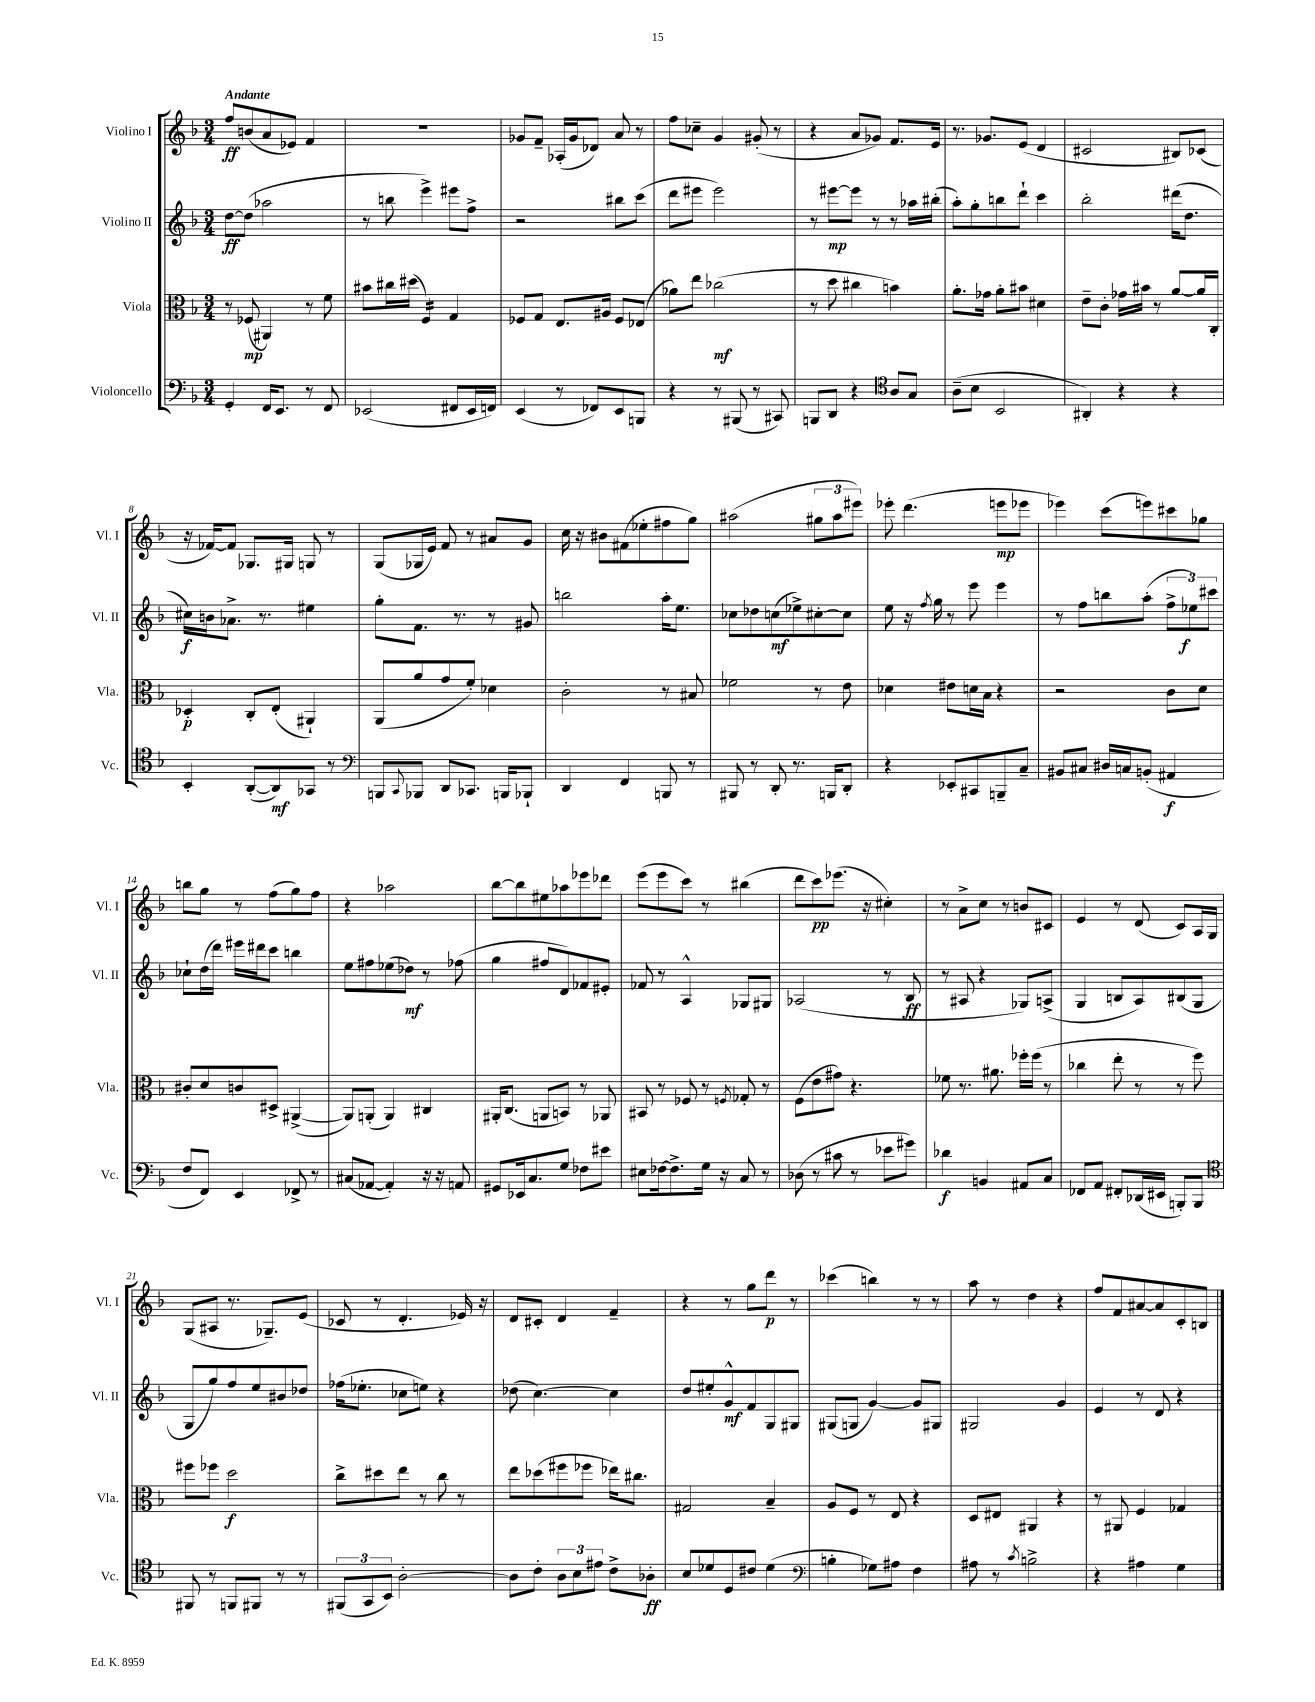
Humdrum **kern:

**kern	**kern	**kern	**kern
*staff4	*staff3	*staff2	*staff1
*clefF4	*clefC3	*clefG2	*clefG2
*k[b-]	*k[b-]	*k[b-]	*k[b-]
*M3/4	*M3/4	*M3/4	*M3/4
4GG'	8r	[8dd	8ff
.	(8F-	(8dd]	(8b
16FF	4AA#)	2aa-	8a
8.EE	.	.	.
.	.	.	8e-)
8r	8r	.	4f
8FF	8f	.	.
=	=	=	=
(2EE-	8b#	8r	2.r
.	16cc#	8bb	.
.	(16dd#	.	.
.	4F)	4eee^)	.
8FF#	4G	8eee#	.
16EE-	.	8ff^	.
16FF)	.	.	.
=	=	=	=
(4EE	8F-	2r	8g-
.	8G	.	8f~
8r	8.E	.	(16A-'
.	.	.	16g-
8FF-)	.	.	8d-)
.	16A#	.	.
8EE	8F-	8bb#	8a
8BBB	(8E-	(8ccc	8r
=	=	=	=
4r	8a-)	8ddd	8ff
.	8ee	8eee#	8cc-~
8r	(2cc-	2eee#)	4g
(8BBB#	.	.	.
8r	.	.	(8g#'
8CC#)	.	.	8r
=	=	=	=
8BBB	8r	8r	4r
8DD	8dd	[8eee#	.
4r	4cc#	8eee#]	8a
.	.	8r	8g-)
*clefC4	*	*	*
8A	4b)	8r	8.f
8G	.	16aa-	.
.	.	(16bb#'	16e
=	=	=	=
(8A~	8.a'	8aa')	8.r
8B-	.	8gg'	.
.	16g-	.	8.g-
2BB-	8a'	8bb	.
.	8b#	8ddd`	(8e
.	4d#	4ccc	4d
=	=	=	=
4AA#')	8e~	2bb-'	2c#
.	8c'	.	.
4r	16g-	.	.
.	16b#	.	.
.	8r	.	.
4r	[8a	(16ddd#	8B#)
.	.	8.dd	.
.	16a]	.	(8c-
.	16C'	.	.
=	=	=	=
4BB-'	4D-'	16cc#)	16r
.	.	16b	[16f-)
.	.	8.a-^	8f-]
([8AA'	8C'	.	8.G-
.	.	8.r	.
8AA])	(8E'	.	.
.	.	.	16G#
8GG-	4AA#`)	4ee#	8G
8r	.	.	8r
=	=	=	=
*clefF4	*	*	*
8BBB	(8AA	8gg'	(8G
8qqCC	.	.	.
8BBB-	8a	8.f	16G-
.	.	.	16e)
8DD	8g	.	8f
.	.	8.r	.
8.CC-	8f')	.	8r
.	4d-	8r	8a#
16BBB	.	.	.
8BBB-`	.	8g#	8g
=	=	=	=
4DD	2c'	2bb	16cc
.	.	.	16r
.	.	.	8b#
4FF	.	.	(8f#
.	.	.	8ee-'
8BBB	8r	16aa'	8ff#
.	.	8.ee	.
8r	8B#	.	8gg)
=	=	=	=
8BBB#	2f-	8cc-	(2aa#
8r	.	8dd-	.
8DD'	.	(8cc	.
8.r	.	8ee-^)	.
.	8r	[8cc#'	12gg#
16BBB	.	.	.
.	.	.	12aa#
8DD'	8e	8cc#]	.
.	.	.	12eee#)
=	=	=	=
4r	4d-	8ee	8eee-'
.	.	16r	(4.ddd
.	.	8qff	.
.	.	16gg	.
8EE-'	8e#	8r	.
8CC#	16d	8eee	.
.	16B-	.	.
8BBB~	4r	4eee	8eee
8C~	.	.	8eee-
=	=	=	=
8BB#	2r	8r	4eee-)
8C#	.	8ff	.
16D#	.	8bb	(8ccc
16C	.	.	.
(8BB'	.	(8aa'	8eee)
4AA#	8c	12ff^	8ccc#
.	.	12ee-)	.
.	8d	.	8gg-
.	.	12ccc#	.
=	=	=	=
8F	8c#'	8cc-`	8bb
8FF)	8d	(16dd	8gg
.	.	16ddd)	.
4EE	8c	16eee#	8r
.	.	16ddd#	.
.	8D#^	8ccc	(8ff
8FF-^	([4AA#^	4bb	8gg)
8r	.	.	8ff
=	=	=	=
(8C#	8AA#])	8ee	4r
[8AA-	(8AA'	8ff#	.
4AA-'])	4AA)	(8ee-	2aa-
.	.	8dd-)	.
16r	4C#	8r	.
16r	.	.	.
8AA	.	(8ff-	.
=	=	=	=
8GG#	16AA#'	4gg	[8bb-
.	(8.C	.	.
16EE-	.	.	8bb-]
8.C	.	.	.
.	8AA	8ff#	8ee#
8G	8BB)	8d)	8aa-
8F-	8r	8f-	8eee-
8e#	8AA-	8e#'	8ddd-
=	=	=	=
8E#	8BB#	8f-	(8eee
[16F-	8r	8r	8eee
8.F-^]	.	.	.
.	8F-	4A^^	8ccc)
16G	8r	.	8r
16r	.	.	.
.	8qF	.	.
8C	8G-'	8G-	(4bb#
8r	8r	8G#	.
=	=	=	=
(8D-	(8F	(2A-	8ddd
8r	8e	.	8ccc)
8c#	8g#)	.	(8.eee-
8r	4.r	.	.
.	.	.	16r
8e-	.	8r	4cc#')
8g#)	.	8B-	.
=	=	=	=
4d-	8f-	8r	8r
.	8.r	8A#	8a^
4BB	.	4r	8cc
.	8.a#	.	.
.	.	.	8r
8AA#	16ff-'	8G-)	8b
.	(16ff-	.	.
8C	8r	(8A^	8c#
=	=	=	=
8FF-	4cc-	4G	4e
8AA	.	.	.
8FF#'	8ee'	8B	8r
(16DD-	8r	8A)	(8d
16EE#	.	.	.
8BBB')	8r	(8B#	8c)
8BBB	8ff)	8G	16A
.	.	.	16G
=	=	=	=
*clefC4	*	*	*
8FF#	8ff#	8G	(8G
8r	8ff-	8gg)	8A#
8FF	2dd	8ff	8.r
8FF#	.	8ee	.
.	.	.	8.G-~)
8r	.	8b#	.
8r	.	8dd-	(8e
=	=	=	=
(12FF#	8cc^	(16ff-	8c-
.	.	8.ee-'	.
12GG	.	.	.
.	8dd#	.	8r
12BB-)	.	.	.
[2A'	8ee	8cc-	4.d'
.	8r	8ee)	.
.	8cc	4r	.
.	8r	.	16e-)
.	.	.	16r
=	=	=	=
8A]	8ee	(8dd-	8d
8c'	(8dd-	[4.cc)	8c#'
12A	8ff#	.	4d
12B-	.	.	.
.	8ff-	.	.
12e#	.	.	.
8c^	16ee-)	4cc]	4f~
.	8.cc#	.	.
8A-'	.	.	.
=	=	=	=
8B-	2G#	8dd	4r
8d-	.	8ee#'	.
8D	.	8g^^	8r
8c#	.	8f	8gg
(4d-	4B-~	8G	8ddd
.	.	8G#	8r
=	=	=	=
*clefF4	*	*	*
4B'	8A	(8G#	(4ccc-
.	8F	8G	.
8G-)	8r	[4g)	4bb)
8A#	8E	.	.
4F	4r	8g]	8r
.	.	8G#	8r
=	=	=	=
8A#	8D	2G#	8aa
8r	8E#	.	8r
8qc	.	.	.
2B^	4AA#	.	4dd
.	4r	4g	4r
=	=	=	=
4r	8r	4e	8ff
.	8AA#	.	8f
4A#	4F	8r	[8a#
.	.	8d	8a#]
4G	4G-	4r	8c'
.	.	.	8B
==	==	==	==
*-	*-	*-	*-
